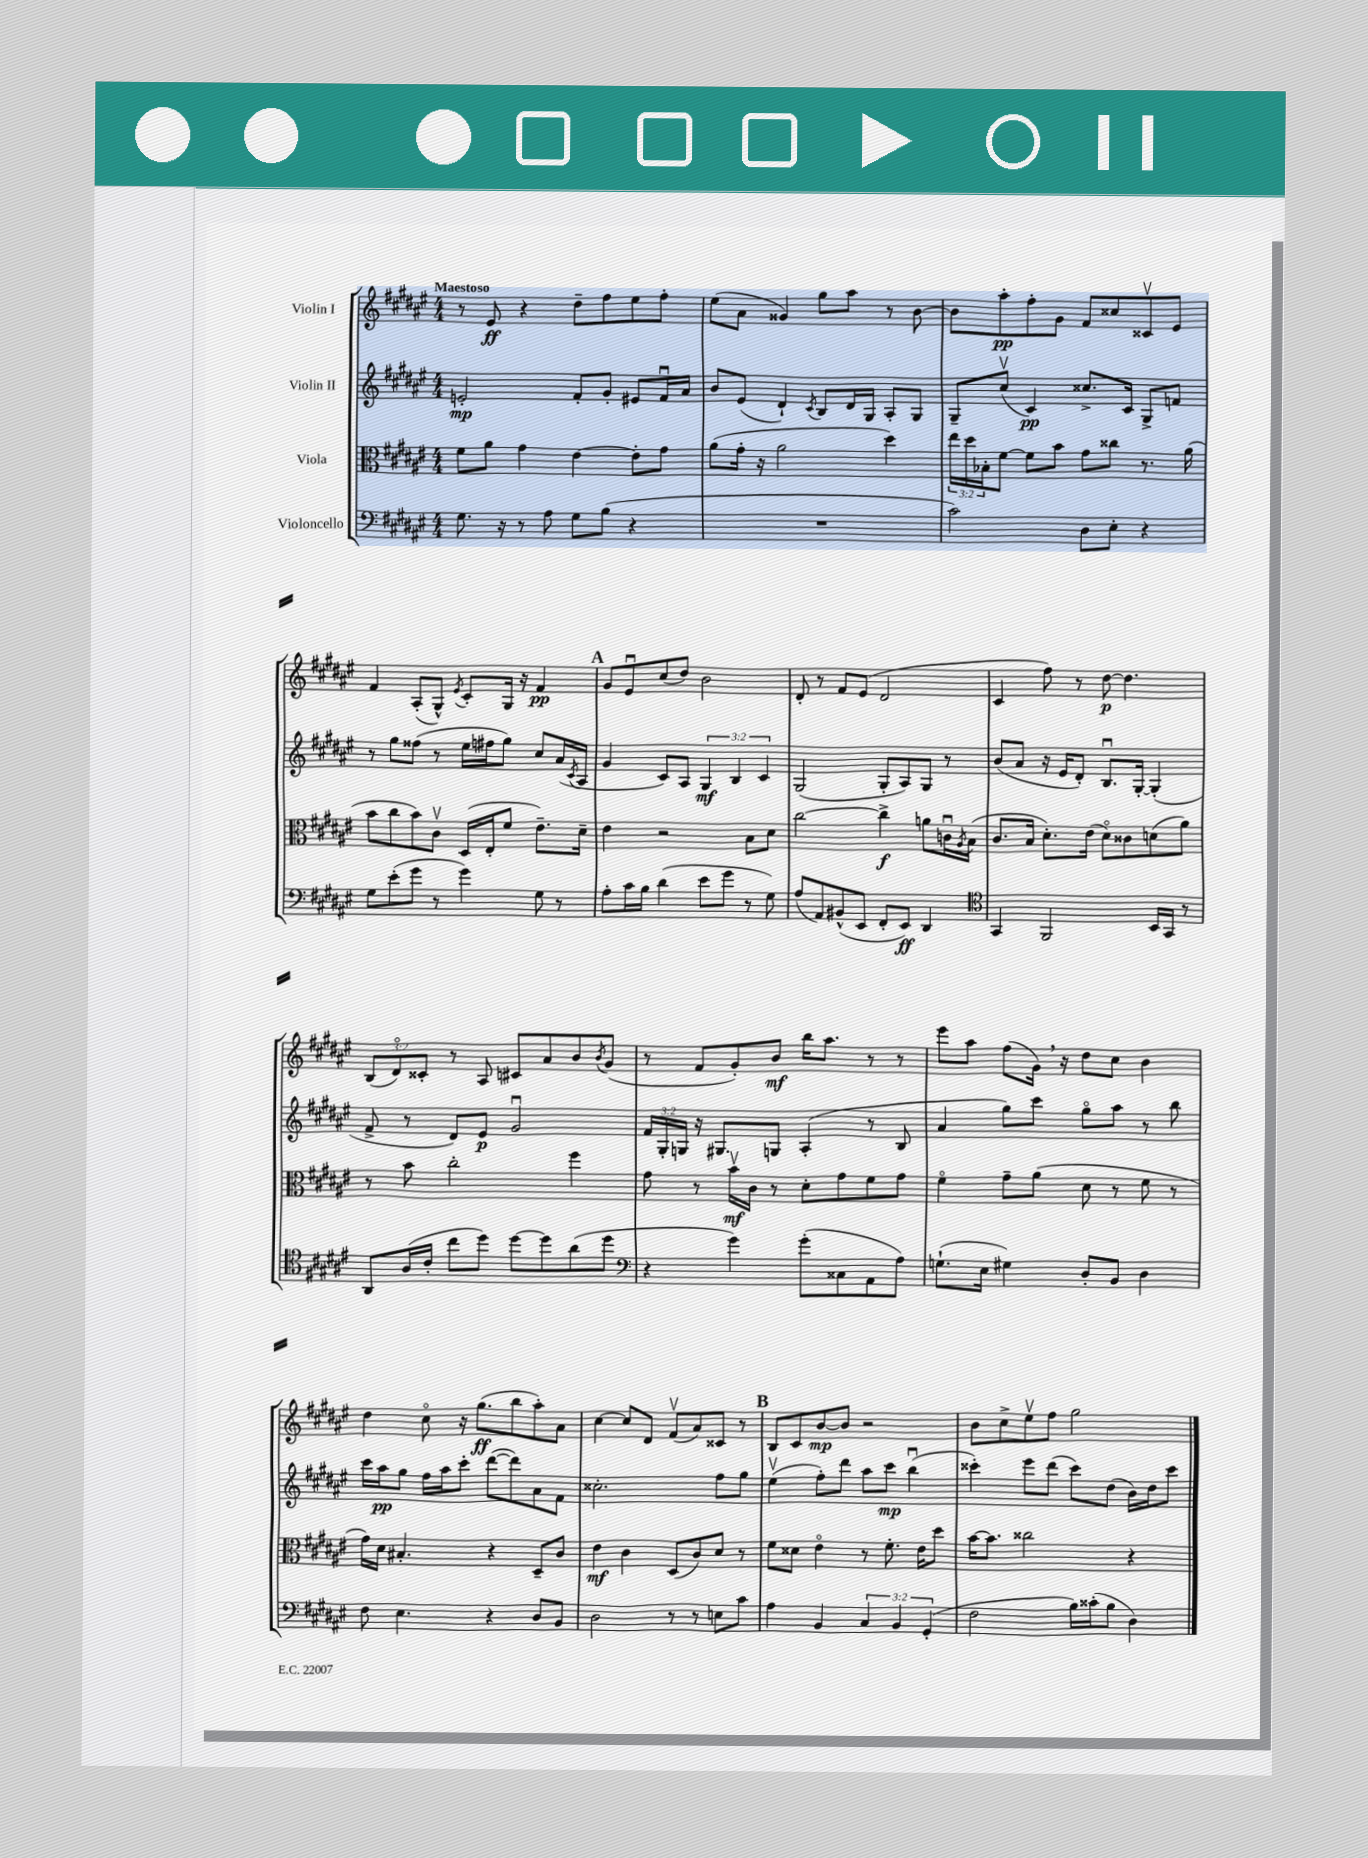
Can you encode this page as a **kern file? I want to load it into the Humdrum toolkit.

**kern	**kern	**kern	**kern
*staff4	*staff3	*staff2	*staff1
*clefF4	*clefC3	*clefG2	*clefG2
*k[f#c#g#d#a#e#]	*k[f#c#g#d#a#e#]	*k[f#c#g#d#a#e#]	*k[f#c#g#d#a#e#]
*M4/4	*M4/4	*M4/4	*M4/4
8.G#\	8f#\L	2e'/	8r
.	8a#\J	.	8e#/
16r	.	.	.
8r	4g#\	.	4r
8A#\	.	.	.
8G#\L	[4e#\	8f#'/L	8dd#~\L
(8B\J	.	8g#'/J	8ff#\
4r	8e#'\]L	8e#/L	8ee#\
.	8g#\J	16f#u/L	8ff#'\J
.	.	16a#/JJ	.
=	=	=	=
1r	(8a#\L	8b/L	(8ee#\L
.	16g#'\Jk	(8e#/J	8a#\J
.	16r	.	.
.	2a#\	4d#`/)	4g##/)
.	.	8qc#/	.
.	.	8B/L	8gg#\L
.	.	16d#/L	8aa#\J
.	.	16G#/JJ	.
.	4dd#\)	8A#'/L	8r
.	.	8G#/J	[8b\
=	=	=	=
2c#\)	24ee#\LL	8G#~/L	8b\]L
.	24dd#\	.	.
.	24B-'\J	.	.
.	[8f#\J	(8cc#v/J	8aa#'\
.	8f#\]L	4c#/)	8ff#'\
.	8b\J	.	8g#\J
8D#\L	8g#\L	8.cc##^/L	8f#/L
8E#'\J	8cc##\J	.	8cc##/
.	.	16c#/Jk	.
4r	8.r	8G#^/L	8c##v/
.	.	8f/J	8e#/J
.	(16a#\	.	.
=	=	=	=
8G#\L	8b\L	8r	4f#/
(8e#'\	8cc#\	8gg#\L	.
8g#\J	8b\)	(8ff##\J	(8A#'/L
8r	8c#v\J	8r	8G#^^/J)
.	.	.	8qe#/
4g#\)	(16D#/LL	16ee#\LL	8c#'/L
.	16E#'/J	16ff#\J	.
.	8f#/J	8gg#\J)	16G#/Jk
.	.	.	16r
8G#\	8.e#~\L)	8cc#/L	4f#/
8r	.	(16a#/L	.
.	.	8qc#/	.
.	16d#~\Jk	16A#/JJ	.
=	=	=	=
8A#'\L	4e#\	4g#/	8g#/L
16c#\L	.	.	8e#u/
16B\JJ	.	.	.
(4d#\	2r	8c#/L)	(8cc#/
.	.	8A#/J	8dd#/J)
8e#\L	.	6G#/	2b\
8g#\J	.	.	.
.	.	6B/	.
8r	8B\L	.	.
.	.	6c#/	.
8G#\)	8d#\J	.	.
=	=	=	=
(8A#/L	[2cc#\	(2G#/	8d#'/
8AA#/)	.	.	8r
(8BB#^^/	.	.	8f#/L
8EE#/J	.	.	(8e#/J
8FF#'/L	4cc#^\]	8G#'/L	2d#/
8EE#/J)	.	8A#/)	.
4DD#/	8a\L	8G#/J	.
.	16cu\L	8r	.
.	8qA#/	.	.
.	(16B\JJ	.	.
=	=	=	=
*clefC4	*	*	*
4GG#/	8.c#/L	(8b/L	4c#/
.	.	8a#/J	.
.	16B/Jk	.	.
2FF#/	8.d#'\L)	16r	8ff#\)
.	.	16e#/LK	.
.	.	8d#'/J)	8r
.	(16e#\Jk	.	.
.	8d#o\L)	8.Bu/L	[8dd#\
.	8c##\	.	4.dd#\]
.	.	[16G#'/Jk	.
16BB/LL	(8d\	(4G#'/]	.
16GG#/JJ	.	.	.
8r	8a#\J)	.	.
=	=	=	=
8AA#/L	8r	8f#^/	(12B/L
.	.	.	12d#o/)
(16A#/L	8b\	8r	.
.	.	.	12c##'/J
16c#'/JJ	.	.	.
8cc#\L	2cc#'\	8d#/L)	8r
8dd#\J)	.	8e#/J	8A#/
[8dd#\L	.	2g#u/	8c#/L
8dd#\]	.	.	8a#/
(8a#\	4ff#\	.	8b/
.	.	.	8qb/
8dd#\J	.	.	(8g#/J
=	=	=	=
*clefF4	*	*	*
4r	8g#\	24f#/LL	8r
.	.	24G#'/	.
.	.	24G/JJ	.
.	8r	16r	8f#/L
.	.	8.G#/L	.
4g#\)	16bv\LL	.	8g#'/)
.	16c#\JJ	.	.
.	8r	8G/J	8b/J
(8g#'\L	8d#'\L	(4A#'/	16bb\LK
.	.	.	8.aa#\J
8C##\	8g#\	.	.
8AA#\	8f#\	8r	8r
8A#\J)	8g#\J	8B/	8r
=	=	=	=
(8.G`\L	4f#o\	4a#/	8eee#\L
.	.	.	8aa#\J
16E#\Jk	.	.	.
4G#\)	8g#~\L	8gg#\L)	(8ff#\L
.	(8a#\J	8ccc#\J	16g#\Jk)
.	.	.	16r
8D#'/L	8d#\	8gg#o\L	8dd#\L
8BB/J	8r	8aa#\J	8cc#\J
4D#\	8f#\	8r	4b\
.	8r	8bb\	.
=	=	=	=
8F#\	16g#\LL)	16ccc#\LL	4dd#\
.	16d#\JJ	16aa#\J	.
4.E#\	4.B#'/	8gg#\J	.
.	.	16ff#\LL	8cc#o\
.	.	16aa#\J	.
.	.	8ccc#'\J	16r
.	.	.	(8.gg#\L
4r	4r	([8ddd#\L	.
.	.	8ddd#\])	8bb\
8D#/L	8D#~/L	8a#\	8aa#'\)
8BB/J	8c#/J	8f#\J	8a#\J
=	=	=	=
2D#\	4e#\	2.cc##'\	[4cc#\
.	4c#\	.	8cc#/]L
.	.	.	8d#/J
8r	(8D#/L	.	(8f#v/L
8r	8c#/)	.	8a#/)
8E\L	8d#/J	8ff#\L	8c##/J
8c#\J	8r	8gg#\J	8r
=	=	=	=
4A#\	8f#\L	(4ee#v\	8B/L
.	8d##\J	.	8c#/
4BB/	4e#o\	8ff#'\L)	[8b/
.	.	8ddd#\J	8b/]J
6C#/	8r	8aa#\L	2r
.	8.f#'\	8ccc#\J	.
6BB/	.	.	.
.	.	(4bbu\	.
.	16e#\LK	.	.
(6GG#'/	.	.	.
.	8dd#\J	.	.
=	=	=	=
2F#\	[16b\LK	4ccc##'\)	8b\L
.	8.b\]J	.	.
.	.	.	8cc#^\
.	2cc##\	8eee#\L	8ee#v\
.	.	(8ddd#\J	8ff#\J
16B\LL)	.	8ccc##\L)	2gg#\
(16c##'\J	.	.	.
8B\J	.	(8dd#\J	.
4D#\)	4r	16b\LL)	.
.	.	16dd#\J	.
.	.	8ccc##\J	.
==	==	==	==
*-	*-	*-	*-
